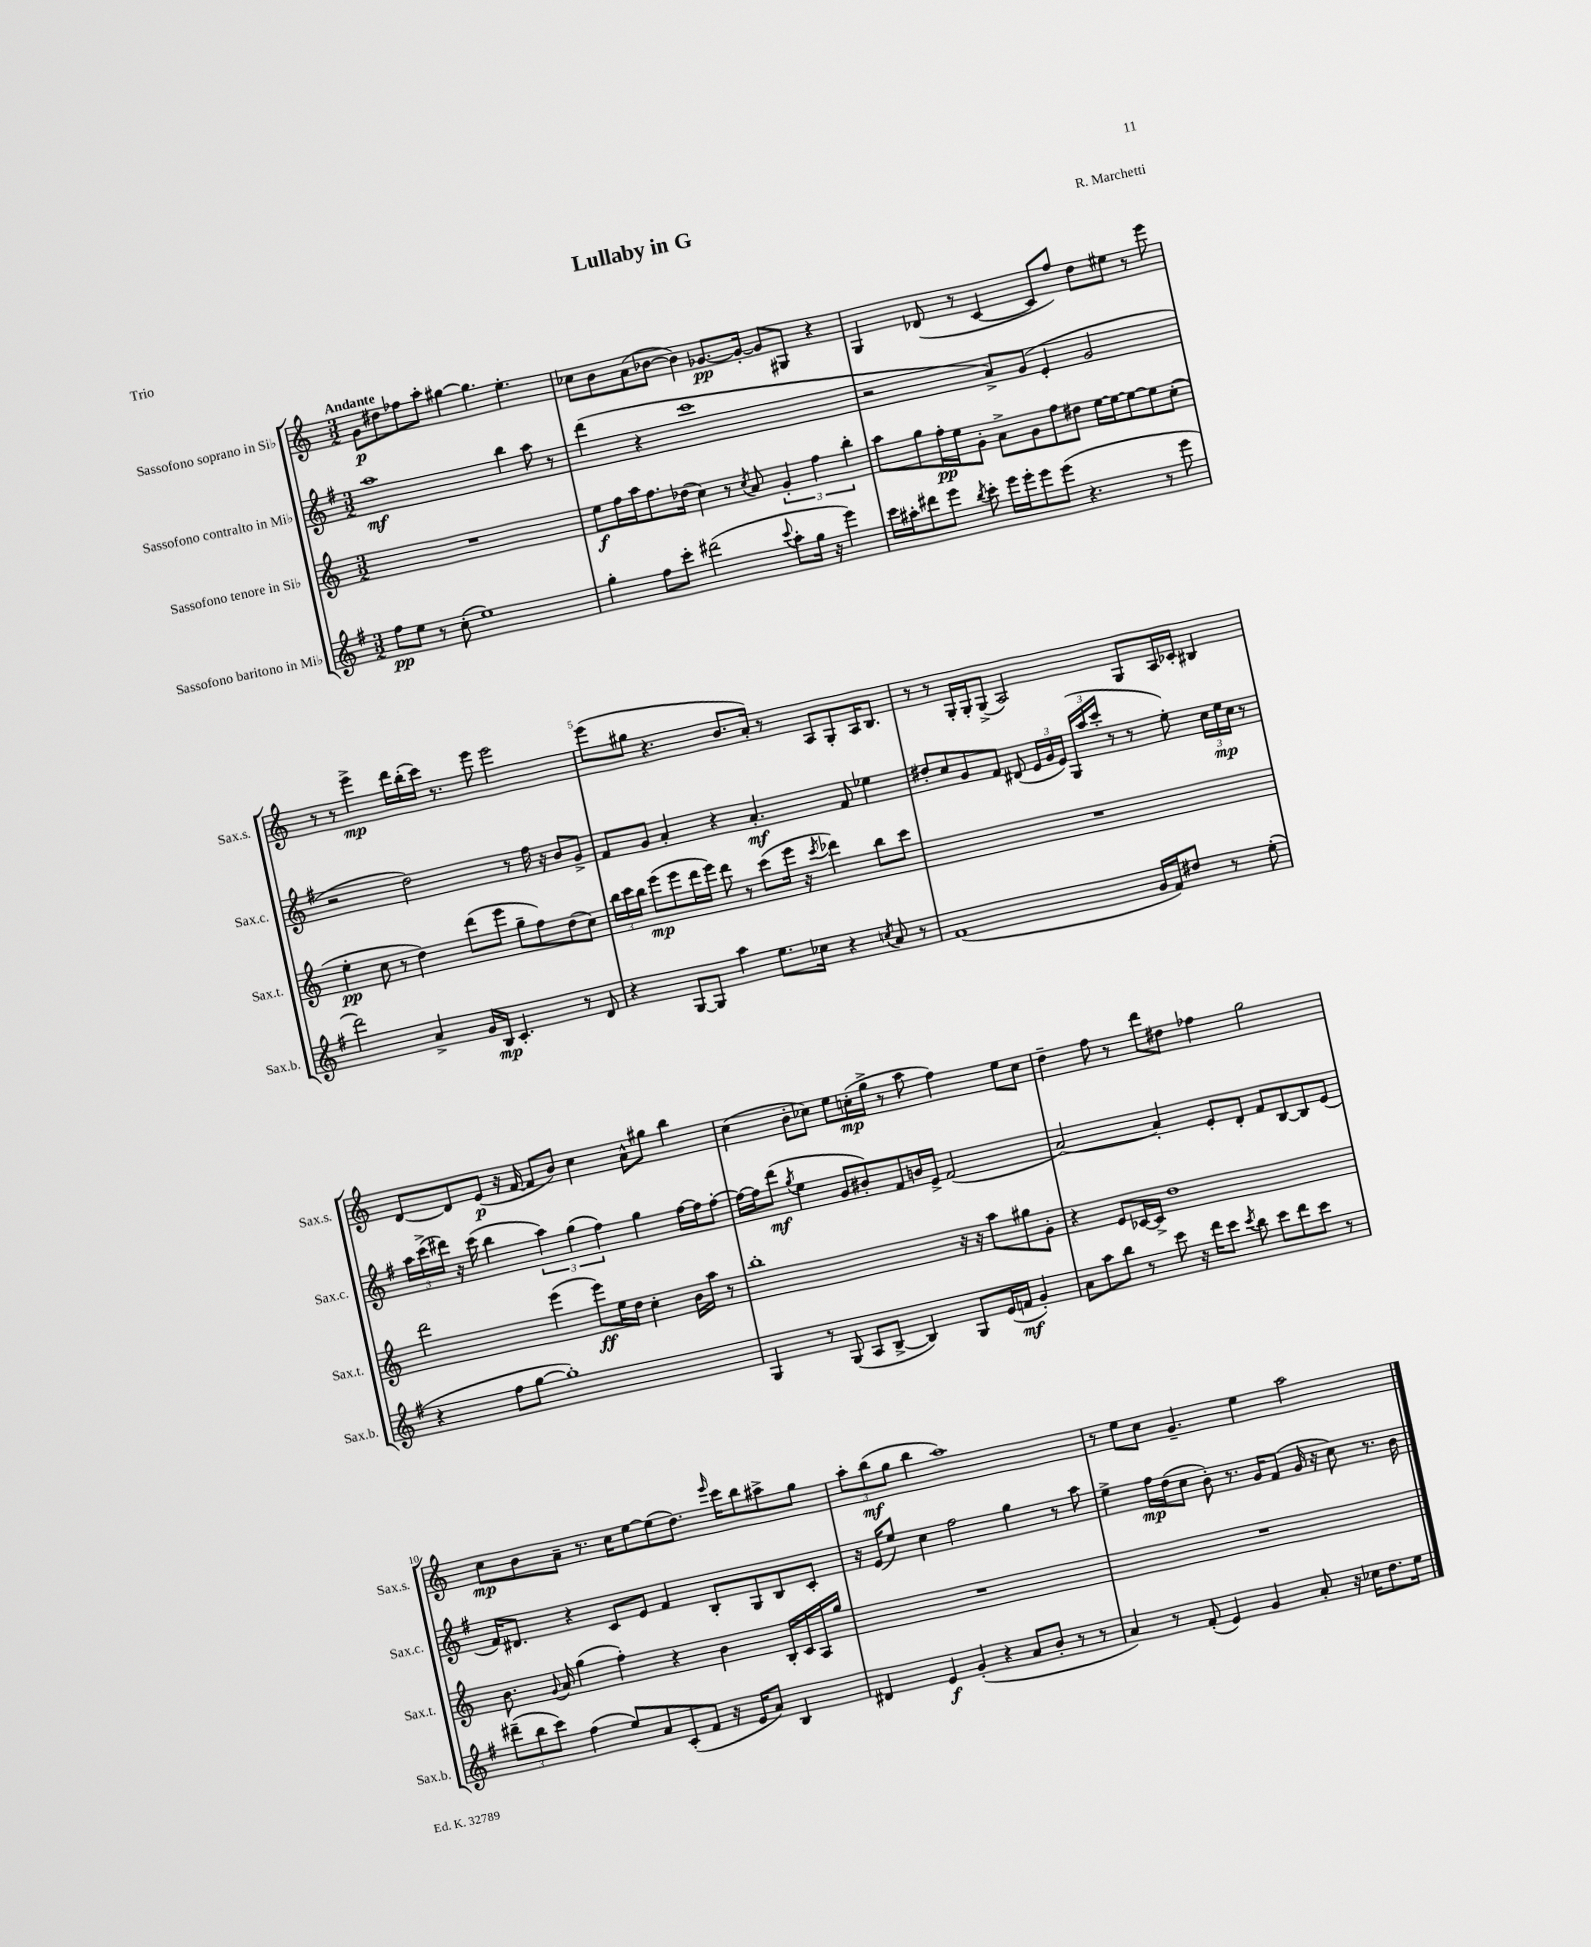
\header { title = "Lullaby in G" composer = "R. Marchetti" piece = "Trio" }
<<
\new StaffGroup <<
\new Staff = "s0" \with { instrumentName = "Sassofono soprano in Sib" shortInstrumentName = "Sax.s." } {
    \clef treble \key c \major \numericTimeSignature \time 3/2 \tempo "Andante"
    \autoBeamOff g'8[\p dis''8 fes''8 a''8]-. gis''4~ gis''4. e''4.-. |
    ces''8[ b'8 a'8( bes'8]~ bes'4) ges'8.[~\pp ges'16]~-. ges'8[ gis8] r4 |
    g4 des'8( r8 c'4~ c'8[ f''8]) d''8[ eis''8] r8 e'''8 |
    r8 r8 e'''4->\mp d'''16[ b''16-.( c'''16]) r8. e'''8 e'''2 |
    e'''8[( gis''8] r4. b'8.[ a'16]-.) r8 a8[ g8-. a16 b8.] |
    r8 r8 g16[-. g16-. g8]->( a2) g8[ a16 ces'16]-. bis4 |
    d'8[~ d'8 e'8]\p( r16 f'16~ f'8[ b'8]) c''4 a'8[-^ gis''8] b''4 |
    c''4( b'8[-. ces''8]) e''8[ c''16-.\mp( g''16]-> r8 a''8 f''4) e''8[ c''8] |
    d''4-- f''8 r8 d'''8[ dis''8] fes''4 g''2 |
    c''8[\mp b'8 a'8]-- r8. c''16[ e''8~ e''8( d''8.]) \grace { e'''16 } c'''16[ b''8 ais''8-> g''8] |
    \tuplet 3/2 { a''8[-. b''8\mf( g''8] } b''4 a''1) |
    r8 e''8[ c''8] g'4.-- e''4 a''2 \bar "|." |
}
\new Staff = "s1" \with { instrumentName = "Sassofono contralto in Mib" shortInstrumentName = "Sax.c." } {
    \clef treble \key g \major \numericTimeSignature \time 3/2
    \autoBeamOff a''1\mf b''4 a''8 r8 |
    d'''4( r4 c'''1 |
    r2 a'8[->) g'8]( e'4-. g'2 |
    r2 d''2) r8 fis''16 r16 b'8[ g'8]-> |
    fis'8[ g'8] a'4-. r4 a'4.-.\mf fis'8 ees''4 |
    dis''8[-. c''8 g'8 fis'8] dis'8( \tuplet 3/2 { e'16[ g'16 e'16]) } \tuplet 3/2 { g16[( a''16 c'''16]-. } r8 r8 e''8-.) \tuplet 3/2 { c''16[ e''16\mp c''16] } r8 |
    \tuplet 3/2 { a''16[ c'''16->( dis'''16]) } r16 c'''16( b''4 \tuplet 3/2 { a''4) g''4( fis''4) } g''4 fis''16[~ fis''16 fis''8]~-. |
    fis''16[~ fis''16 d'''8]\mf( \acciaccatura { g''8 } e''4 g'8[ bis'8-.) fis'8 b'16 e'16]-> fis'2( |
    a'2~) a'4-. e'8[-. d'8]-. fis'8[ b8~ b8 e'8]( |
    fis'16[) dis'8.] r4 c'8[ e'8] fis'4 b8[-. g8 b8 c'8]-. |
    r16 e'16[( e''8]) c''4 fis''2 g''4 r8 a''8 |
    e''4-> fis''16[\mp d''16( c''8] b'8-.) r8. g'16[ fis'8]( g'16 r16 c''8) r8. b'16 \bar "|." |
}
\new Staff = "s2" \with { instrumentName = "Sassofono tenore in Sib" shortInstrumentName = "Sax.t." } {
    \clef treble \key c \major \numericTimeSignature \time 3/2
    \autoBeamOff R1. |
    e''8[\f f''16 a''16 f''8. des''16]( c''4) r8 \acciaccatura { c''8 } a'8 \tuplet 3/2 { g'4-. f''4 b''4-. } |
    a''8[ g''8 f''16-.\pp e''16 g'8]-. a'8[-> g'8 f''8 dis''8] e''16[~ e''16~ e''8~ e''8 c''8]-.( |
    e''4-.\pp c''8 r8 d''4) d'''8[( e'''8] g''8[-- f''8) d''8( c''8]) |
    \tuplet 3/2 { b''16[ c'''16 b''16] } e'''8[\mp( e'''8 d'''16 e'''16]) d'''8 r8 c'''8[( e'''16] r16 \acciaccatura { c'''8 } des'''4) b''8[ c'''8] |
    R1. |
    d'''2 e'''4( e'''8[\ff) e''16 d''16] c''4-. b'16[ a''16] r8 |
    b''1-. r16 r16 a''8[ gis''8 g'8]-. |
    r4 e'8[ ces'16~ ces'16]-> d''1 |
    b'8. \appoggiatura { g'8 } a'16 g''4( f''4-.) r4 b'4 b16[-. c'16 a16 g''16] |
    R1. |
    R1. \bar "|." |
}
\new Staff = "s3" \with { instrumentName = "Sassofono baritono in Mib" shortInstrumentName = "Sax.b." } {
    \clef treble \key g \major \numericTimeSignature \time 3/2
    \autoBeamOff fis''8[\pp e''8] r8 c''8-.( e''1) |
    g''4-. fis''8[ c'''8]-. dis'''2( \appoggiatura { c'''8 } a''8[-. g''16] r16 e'''4) |
    c'''16[ ais''16-. dis'''8 e'''8] \acciaccatura { b''8 } c'''8-. e'''16[ e'''16-. e'''8 e'''8]( r4. r8 e'''8 |
    d'''2) a'4-> g'16[ b16]\mp c'4.-. r8 d'8 |
    r4 g8[~ g8] a''4 e''8.[ ces''16] r4 \acciaccatura { c''8 } a'8 r8 |
    fis'1( g'16[ fis'16) dis''8] r8 e''8-.( |
    r4 fis''8[ g''8]~ g''1-.) |
    g4 r8 g8( a8[ b8]~-> b4) g8[ e'16( f'16]\mf g'4-.) |
    a'8[ a''8 b''8] r8 c'''8 r16 d'''16[ c'''8] \acciaccatura { c'''8 } b''8 c'''8[ d'''8 c'''8] r8 |
    \tuplet 3/2 { dis'''8[--( b''8 c'''8]) } fis''4( e''8[) a'8 c'8-.( fis'8] r16 e'16[ a'8]) b4 |
    dis'4 e'4\f g'4-.( r4 a'8[ b'8]-. r8 r8 |
    a'4) r8 fis'8-.( e'4) g'4 a'8-. r16 ces''16[ d''8. e''16] \bar "|." |
}
>>
>>
\layout { \context { \Score \override BarNumber.break-visibility = ##(#f #t #t) barNumberVisibility = #(every-nth-bar-number-visible 5) } }
